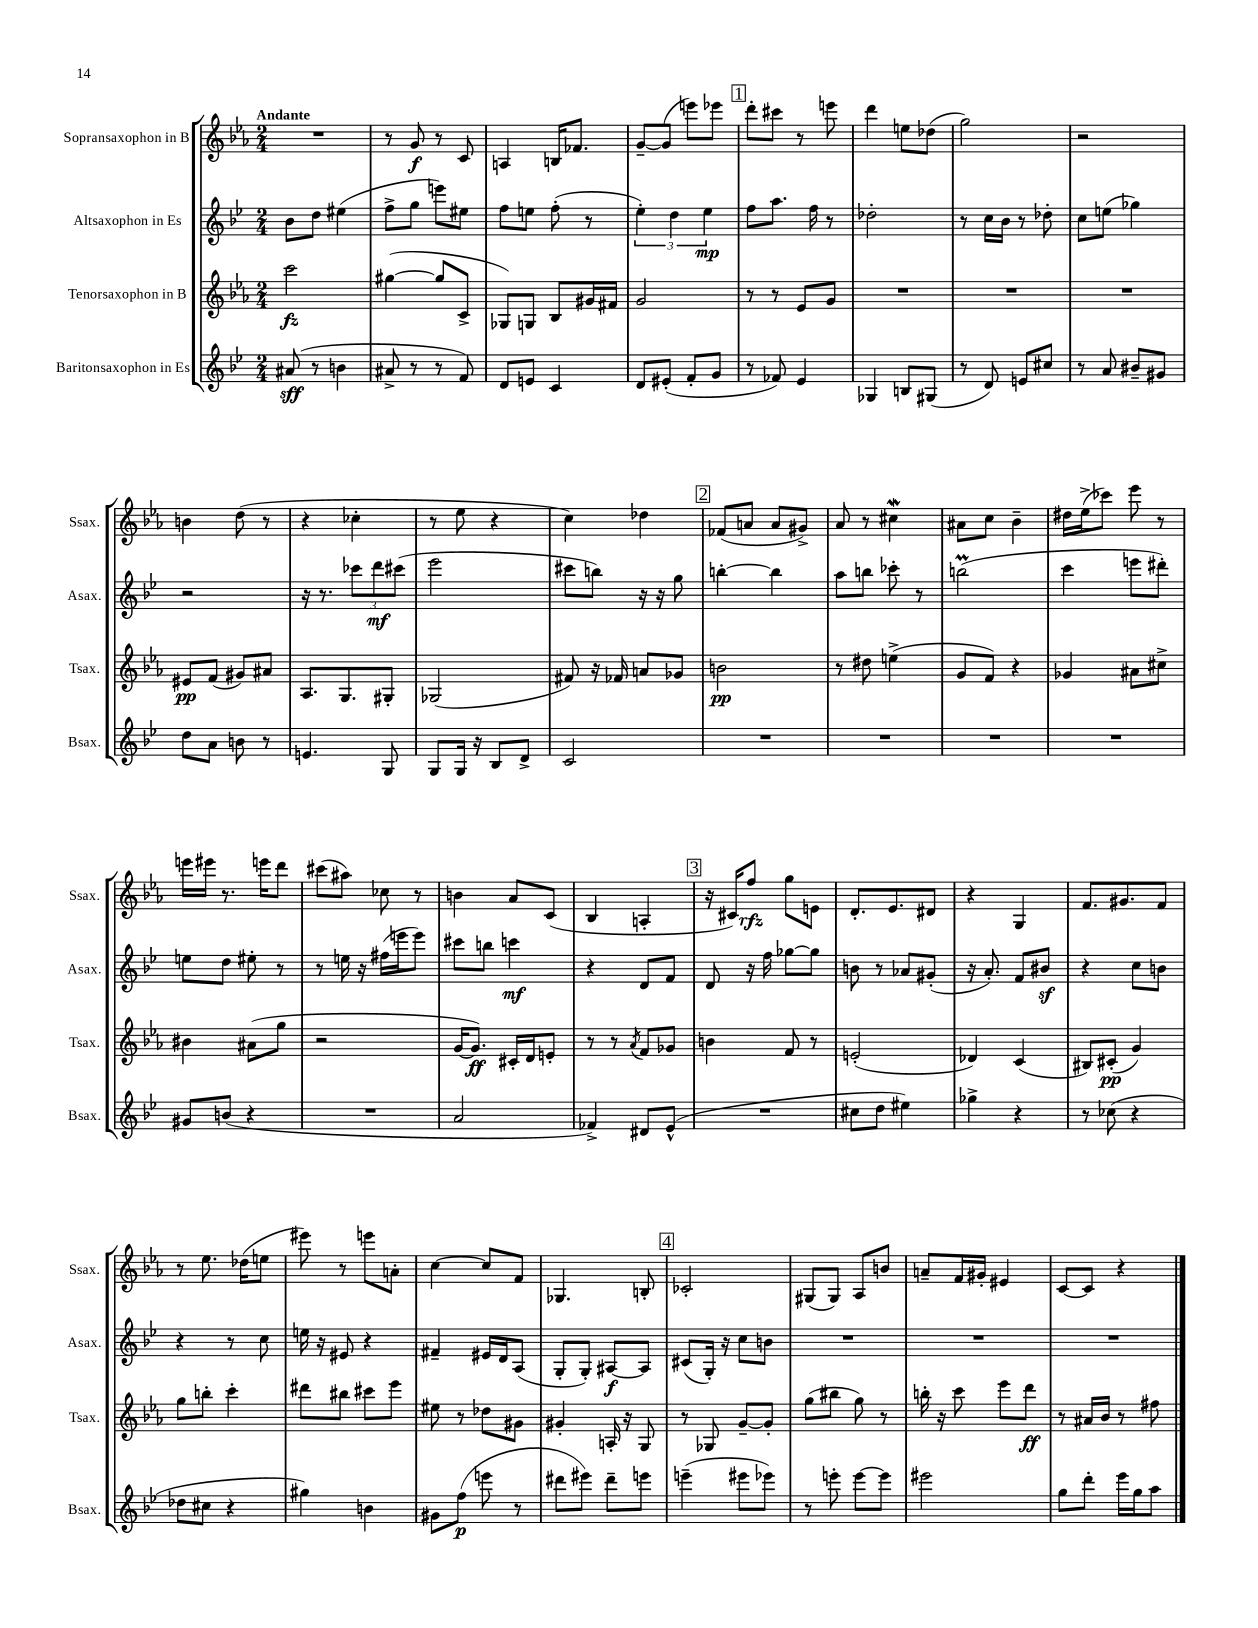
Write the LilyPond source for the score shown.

<<
\new StaffGroup <<
\new Staff = "s0" \with { instrumentName = "Sopransaxophon in B" shortInstrumentName = "Ssax." } {
    \clef treble \key ees \major \numericTimeSignature \time 2/4 \tempo "Andante"
    R2 |
    r8 g'8\f r8 c'8 |
    a4 b16 fes'8. |
    g'8~-- g'8( e'''8) ees'''8 |
    \mark \markup { \box "1" } d'''8-. cis'''8 r8 e'''8 |
    d'''4 e''8 des''8( |
    g''2) |
    r2 |
    b'4 d''8( r8 |
    r4 ces''4-. |
    r8 ees''8 r4 |
    c''4) des''4 |
    \mark \markup { \box "2" } fes'8( a'8 a'8 gis'8->) |
    aes'8 r8 cis''4\mordent |
    ais'8 c''8 bes'4-- |
    dis''16 ees''16->( ces'''8) ees'''8 r8 |
    e'''16 eis'''16 r8. e'''16 d'''8 |
    cis'''8( ais''8) ces''8 r8 |
    b'4 aes'8 c'8( |
    bes4 a4-. |
    \mark \markup { \box "3" } r16 cis'16) f''8\rfz g''8 e'8 |
    d'8.-. ees'8. dis'8 |
    r4 g4 |
    f'8. gis'8. f'8 |
    r8 ees''8. des''16( e''8 |
    eis'''8) r8 e'''8 a'8-. |
    c''4~ c''8 f'8 |
    ges4. b8-. |
    \mark \markup { \box "4" } ces'2-. |
    gis8( gis8) aes8 b'8 |
    a'8-- f'16 gis'16-. eis'4 |
    c'8~ c'8 r4 \bar "|." |
}
\new Staff = "s1" \with { instrumentName = "Altsaxophon in Es" shortInstrumentName = "Asax." } {
    \clef treble \key bes \major \numericTimeSignature \time 2/4
    bes'8 d''8 eis''4( |
    f''8-> g''8 e'''8) eis''8 |
    f''8 e''8 f''8-.( r8 |
    \tuplet 3/2 { ees''4-.) d''4 ees''4\mp } |
    \mark \markup { \box "1" } f''8 a''8. f''16 r8 |
    des''2-. |
    r8 c''16 bes'16 r8 des''8-. |
    c''8 e''8( ges''4) |
    r2 |
    r16 r8. \tuplet 3/2 { ces'''8 d'''8\mf cis'''8( } |
    ees'''2 |
    cis'''8 b''8) r16 r16 g''8 |
    \mark \markup { \box "2" } b''4~-. b''4 |
    a''8 b''8 ces'''8-. r8 |
    b''2\prall( |
    c'''4 e'''8 dis'''8-.) |
    e''8 d''8 eis''8-. r8 |
    r8 e''16 r16 fis''16( e'''16 e'''8) |
    cis'''8 b''8 c'''4\mf |
    r4 d'8 f'8 |
    \mark \markup { \box "3" } d'8 r16 f''16 ges''8~ ges''8 |
    b'8 r8 aes'8 gis'8-.( |
    r16 a'8.-.) f'8 bis'8\sf |
    r4 c''8 b'8 |
    r4 r8 c''8 |
    e''16 r16 eis'8 r4 |
    fis'4-- eis'16 d'16 a8( |
    g8-. g8-.) ais8~\f ais8 |
    \mark \markup { \box "4" } cis'8( g16-.) r16 c''8 b'8 |
    R2 |
    R2 |
    R2 \bar "|." |
}
\new Staff = "s2" \with { instrumentName = "Tenorsaxophon in B" shortInstrumentName = "Tsax." } {
    \clef treble \key ees \major \numericTimeSignature \time 2/4
    c'''2\fz |
    gis''4~( gis''8 c'8-> |
    ges8) g8 bes8 gis'16 fis'16 |
    g'2 |
    \mark \markup { \box "1" } r8 r8 ees'8 g'8 |
    R2 |
    R2 |
    R2 |
    eis'8\pp f'8( gis'8) ais'8 |
    aes8. g8. gis8-. |
    ges2( |
    fis'8) r16 fes'16 a'8 ges'8 |
    \mark \markup { \box "2" } b'2\pp |
    r8 dis''8 e''4->( |
    g'8 f'8) r4 |
    ges'4 ais'8 cis''8-> |
    bis'4 ais'8( g''8 |
    r2 |
    g'16~ g'8.\ff) cis'16-. d'16 e'8-. |
    r8 r8 \acciaccatura { aes'8 } f'8 ges'8 |
    \mark \markup { \box "3" } b'4 f'8 r8 |
    e'2-.( |
    des'4) c'4( |
    bis8) cis'8-.\pp( g'4) |
    g''8 b''8-. c'''4-. |
    dis'''8 bis''8 cis'''8 ees'''8 |
    eis''8 r8 des''8 gis'8 |
    gis'4-. a16-. r16 g8 |
    \mark \markup { \box "4" } r8 ges8 g'8~-- g'8-. |
    g''8( bis''8 g''8) r8 |
    b''16-. r16 c'''8 ees'''8 d'''8\ff |
    r8 ais'16 bes'16 r8 fis''8 \bar "|." |
}
\new Staff = "s3" \with { instrumentName = "Baritonsaxophon in Es" shortInstrumentName = "Bsax." } {
    \clef treble \key bes \major \numericTimeSignature \time 2/4
    ais'8\sff( r8 b'4 |
    ais'8-> r8 r8 f'8) |
    d'8 e'8 c'4 |
    d'8 eis'8-.( f'8-. g'8 |
    \mark \markup { \box "1" } r8 fes'8) ees'4 |
    ges4 b8 gis8( |
    r8 d'8) e'8 cis''8 |
    r8 a'8 bis'8-- gis'8 |
    d''8 a'8 b'8 r8 |
    e'4. g8 |
    g8 g16 r16 bes8 d'8-> |
    c'2 |
    \mark \markup { \box "2" } R2 |
    R2 |
    R2 |
    R2 |
    gis'8 b'8( r4 |
    R2 |
    a'2 |
    fes'4->) dis'8 ees'8-^( |
    \mark \markup { \box "3" } R2 |
    cis''8 d''8 eis''4) |
    ges''4-> r4 |
    r8 ces''8( r4 |
    des''8 cis''8 r4 |
    gis''4) b'4 |
    gis'8 f''8\p( e'''8 r8 |
    dis'''8 eis'''8) dis'''8-- e'''8 |
    \mark \markup { \box "4" } e'''4--( eis'''8 ees'''8) |
    r8 e'''8-. e'''8~ e'''8 |
    eis'''2 |
    g''8 d'''8-. ees'''16 g''16 a''8 \bar "|." |
}
>>
>>
\layout { \context { \Score \remove "Bar_number_engraver" } }
